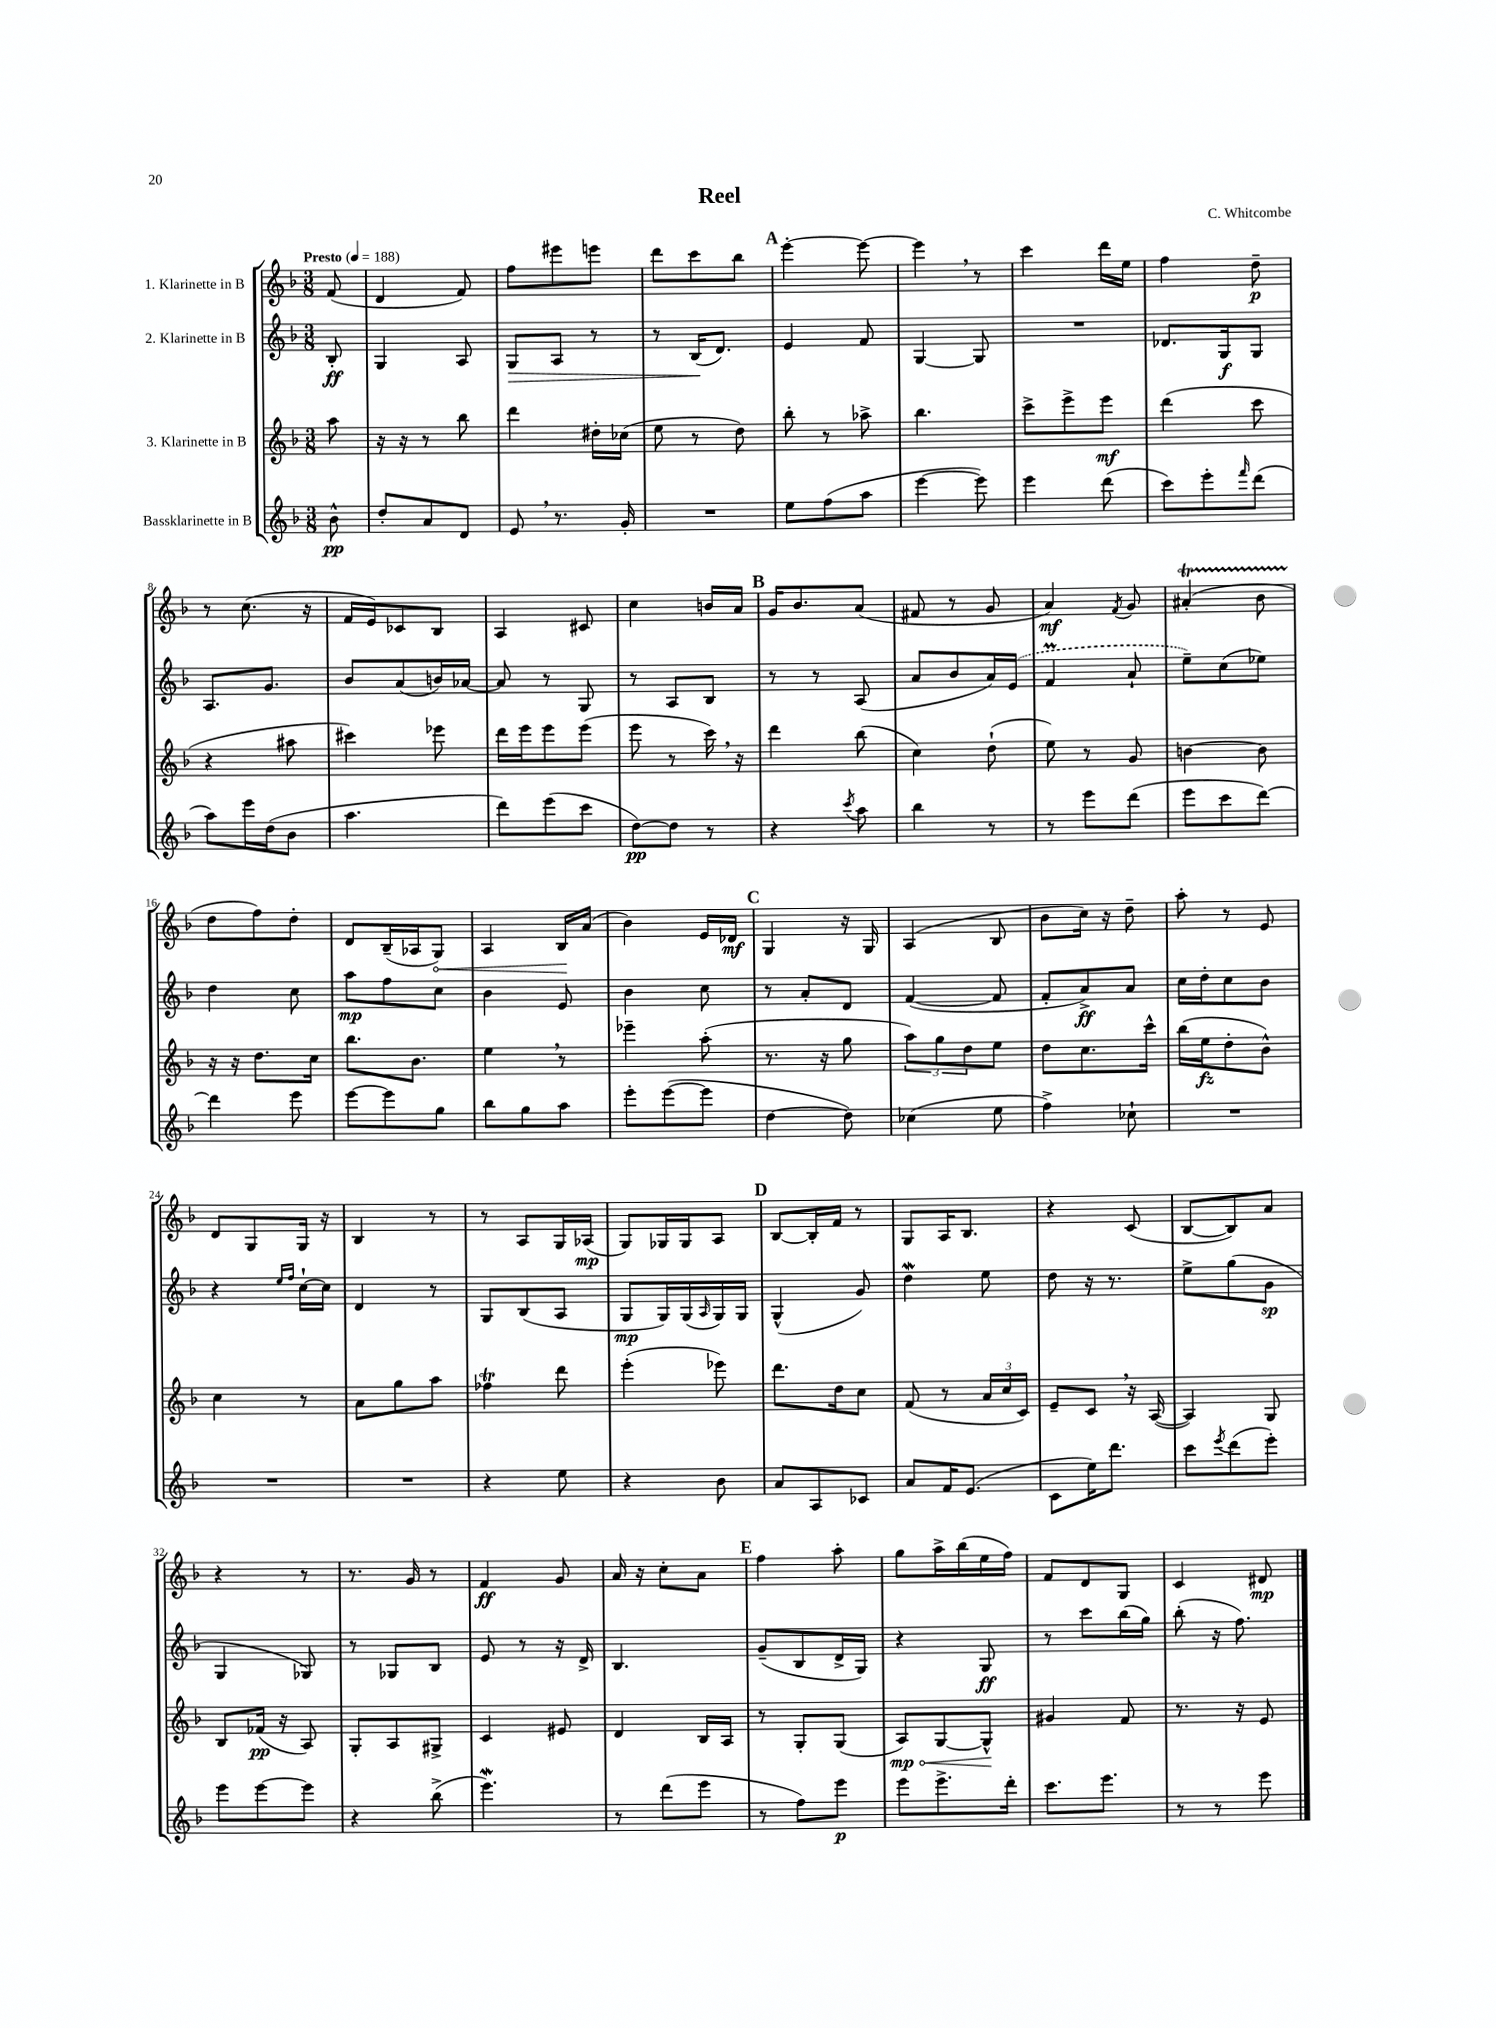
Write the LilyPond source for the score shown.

\header { title = "Reel" composer = "C. Whitcombe" }
<<
\new StaffGroup <<
\new Staff = "s0" \with { instrumentName = "1. Klarinette in B" } {
    \clef treble \key f \major \numericTimeSignature \time 3/8 \partial 8 \tempo "Presto" 4 = 188
    f'8( |
    d'4 f'8) |
    f''8 eis'''8 e'''8 |
    d'''8 c'''8 bes''8 |
    \mark \markup { \bold "A" } e'''4~-. e'''8~ |
    e'''4 \breathe r8 |
    c'''4 d'''16 e''16 |
    f''4 d''8--\p |
    r8 c''8.( r16 |
    f'16 e'16) ces'8 bes8 |
    a4 cis'8 |
    c''4 b'16 a'16 |
    \mark \markup { \bold "B" } g'16 bes'8. a'8( |
    fis'8 r8 g'8 |
    a'4\mf) \acciaccatura { f'8 } g'8 |
    ais'4-.\startTrillSpan( bes'8 |
    d''8\stopTrillSpan f''8) d''8-. |
    d'8 bes16--( aes16 \once \override Hairpin.circled-tip = ##t g8\<) |
    a4 bes16\! a'16( |
    bes'4) e'16 des'16\mf |
    \mark \markup { \bold "C" } g4 r16 g16 |
    a4( bes8 |
    bes'8 c''16) r16 d''8-- |
    a''8-. r8 e'8 |
    d'8 g8 g16 r16 |
    bes4 r8 |
    r8 a8 g16 aes16\mp( |
    g8) ges16 ges16 a8 |
    \mark \markup { \bold "D" } bes8~ bes16-. f'16 r8 |
    g8 a16 bes8. |
    r4 c'8( |
    bes8~ bes8) a'8 |
    r4 r8 |
    r8. g'16 r8 |
    f'4\ff g'8 |
    a'16 r16 c''8-. a'8 |
    \mark \markup { \bold "E" } f''4 a''8-. |
    g''8 a''16-> bes''16( e''16 f''16) |
    f'8 d'8 g8 |
    c'4 dis'8\mp \bar "|." |
}
\new Staff = "s1" \with { instrumentName = "2. Klarinette in B" } {
    \clef treble \key f \major \numericTimeSignature \time 3/8 \partial 8
    bes8-.\ff |
    g4 a8 |
    g8\> a8 r8 |
    r8 bes16\!( d'8.) |
    \mark \markup { \bold "A" } e'4 f'8 |
    g4~ g8 |
    R4. |
    des'8. g16\f g8 |
    a8. g'8. |
    bes'8 a'8( b'16) aes'16~ |
    aes'8 r8 g8 |
    r8 a8 bes8 |
    \mark \markup { \bold "B" } r8 r8 a8( |
    a'8 bes'8 a'16) \once \slurDashed e'16( |
    f'4\prall a'8-! |
    e''8--) c''8( ees''8) |
    d''4 c''8 |
    a''8\mp f''8 c''8 |
    bes'4 e'8 |
    bes'4 c''8 |
    \mark \markup { \bold "C" } r8 a'8-. d'8 |
    f'4~( f'8 |
    f'8-. a'8->\ff) a'8 |
    c''16 d''16-. c''8 bes'8 |
    r4 \grace { e''16 f''16 } c''16~-! c''16 |
    d'4 r8 |
    g8 bes8( a8 |
    g8\mp g16) g16( \grace { a16 } g16) g16 |
    \mark \markup { \bold "D" } g4-^( g'8) |
    d''4\mordent e''8 |
    d''8 r16 r8. |
    e''8-> g''8( g'8\sp |
    g4 ges8) |
    r8 ges8 bes8 |
    e'8 r8 r16 d'16-> |
    bes4. |
    \mark \markup { \bold "E" } g'8--( bes8 d'16-> g16) |
    r4 g8\ff |
    r8 c'''8 bes''16( g''16) |
    bes''8-.( r16 f''8.) \bar "|." |
}
\new Staff = "s2" \with { instrumentName = "3. Klarinette in B" } {
    \clef treble \key f \major \numericTimeSignature \time 3/8 \partial 8
    a''8 |
    r16 r16 r8 bes''8 |
    d'''4 dis''16-. ces''16( |
    e''8 r8 d''8) |
    \mark \markup { \bold "A" } bes''8-. r8 aes''8-> |
    bes''4. |
    c'''8-> e'''8-> e'''8\mf |
    d'''4( c'''8 |
    r4 ais''8 |
    cis'''4) ees'''8 |
    d'''16 e'''16 e'''8 e'''8( |
    e'''8 r8 c'''16) \breathe r16 |
    \mark \markup { \bold "B" } d'''4 bes''8( |
    c''4) d''8-!( |
    e''8) r8 g'8 |
    b'4~ b'8 |
    r16 r16 d''8. c''16 |
    bes''8. bes'8. |
    e''4 \breathe r8 |
    ees'''4-- a''8-.( |
    \mark \markup { \bold "C" } r8. r16 g''8 |
    \tuplet 3/2 { a''8) g''8 d''8 } e''8 |
    d''8 c''8. c'''16-^ |
    bes''16( e''16\fz d''8-. bes'8-^) |
    c''4 r8 |
    a'8 g''8 a''8 |
    fes''4\trill d'''8 |
    e'''4-.( ees'''8) |
    \mark \markup { \bold "D" } d'''8. d''16 c''8 |
    f'8( r8 \tuplet 3/2 { a'16 c''16 c'16) } |
    e'8-- c'8 \breathe r16 a16~( |
    a4) g8 |
    bes8 fes'16\pp( r16 a8) |
    g8-. a8 gis8-> |
    c'4 eis'8 |
    d'4 bes16 a16 |
    \mark \markup { \bold "E" } r8 g8-. g8( |
    \once \override Hairpin.circled-tip = ##t a8\mp\<) g8~ g8-^\! |
    gis'4 f'8 |
    r8. r16 e'8 \bar "|." |
}
\new Staff = "s3" \with { instrumentName = "Bassklarinette in B" } {
    \clef treble \key f \major \numericTimeSignature \time 3/8 \partial 8
    bes'8-^\pp |
    d''8-. a'8 d'8 |
    e'8 \breathe r8. g'16-. |
    R4. |
    \mark \markup { \bold "A" } e''8 f''8( a''8 |
    e'''4~ e'''8) |
    e'''4 d'''8( |
    c'''8) e'''8-. \grace { f'''16 } d'''8( |
    a''8) e'''16 d''16( bes'8 |
    a''4. |
    d'''8) e'''8( c'''8 |
    d''8~\pp) d''8 r8 |
    \mark \markup { \bold "B" } r4 \acciaccatura { c'''8 } a''8 |
    bes''4 r8 |
    r8 e'''8 d'''8( |
    e'''8 c'''8 d'''8~) |
    d'''4 e'''8 |
    e'''8~ e'''8 g''8 |
    bes''8 g''8 a''8 |
    e'''8-. e'''8~( e'''8 |
    \mark \markup { \bold "C" } d''4~ d''8) |
    ces''4( e''8 |
    f''4->) ces''8-! |
    R4. |
    R4. |
    R4. |
    r4 e''8 |
    r4 bes'8 |
    \mark \markup { \bold "D" } a'8 a8 ces'8 |
    a'8 f'16 e'8.( |
    c'8 e''16) d'''8. |
    c'''8 \acciaccatura { e'''8 } d'''8( e'''8-.) |
    e'''8 e'''8~ e'''8 |
    r4 bes''8->( |
    e'''4.\mordent) |
    r8 d'''8( e'''8 |
    \mark \markup { \bold "E" } r8 f''8) e'''8\p |
    e'''8 e'''8.-> d'''16-. |
    c'''8. e'''8. |
    r8 r8 e'''8 \bar "|." |
}
>>
>>
